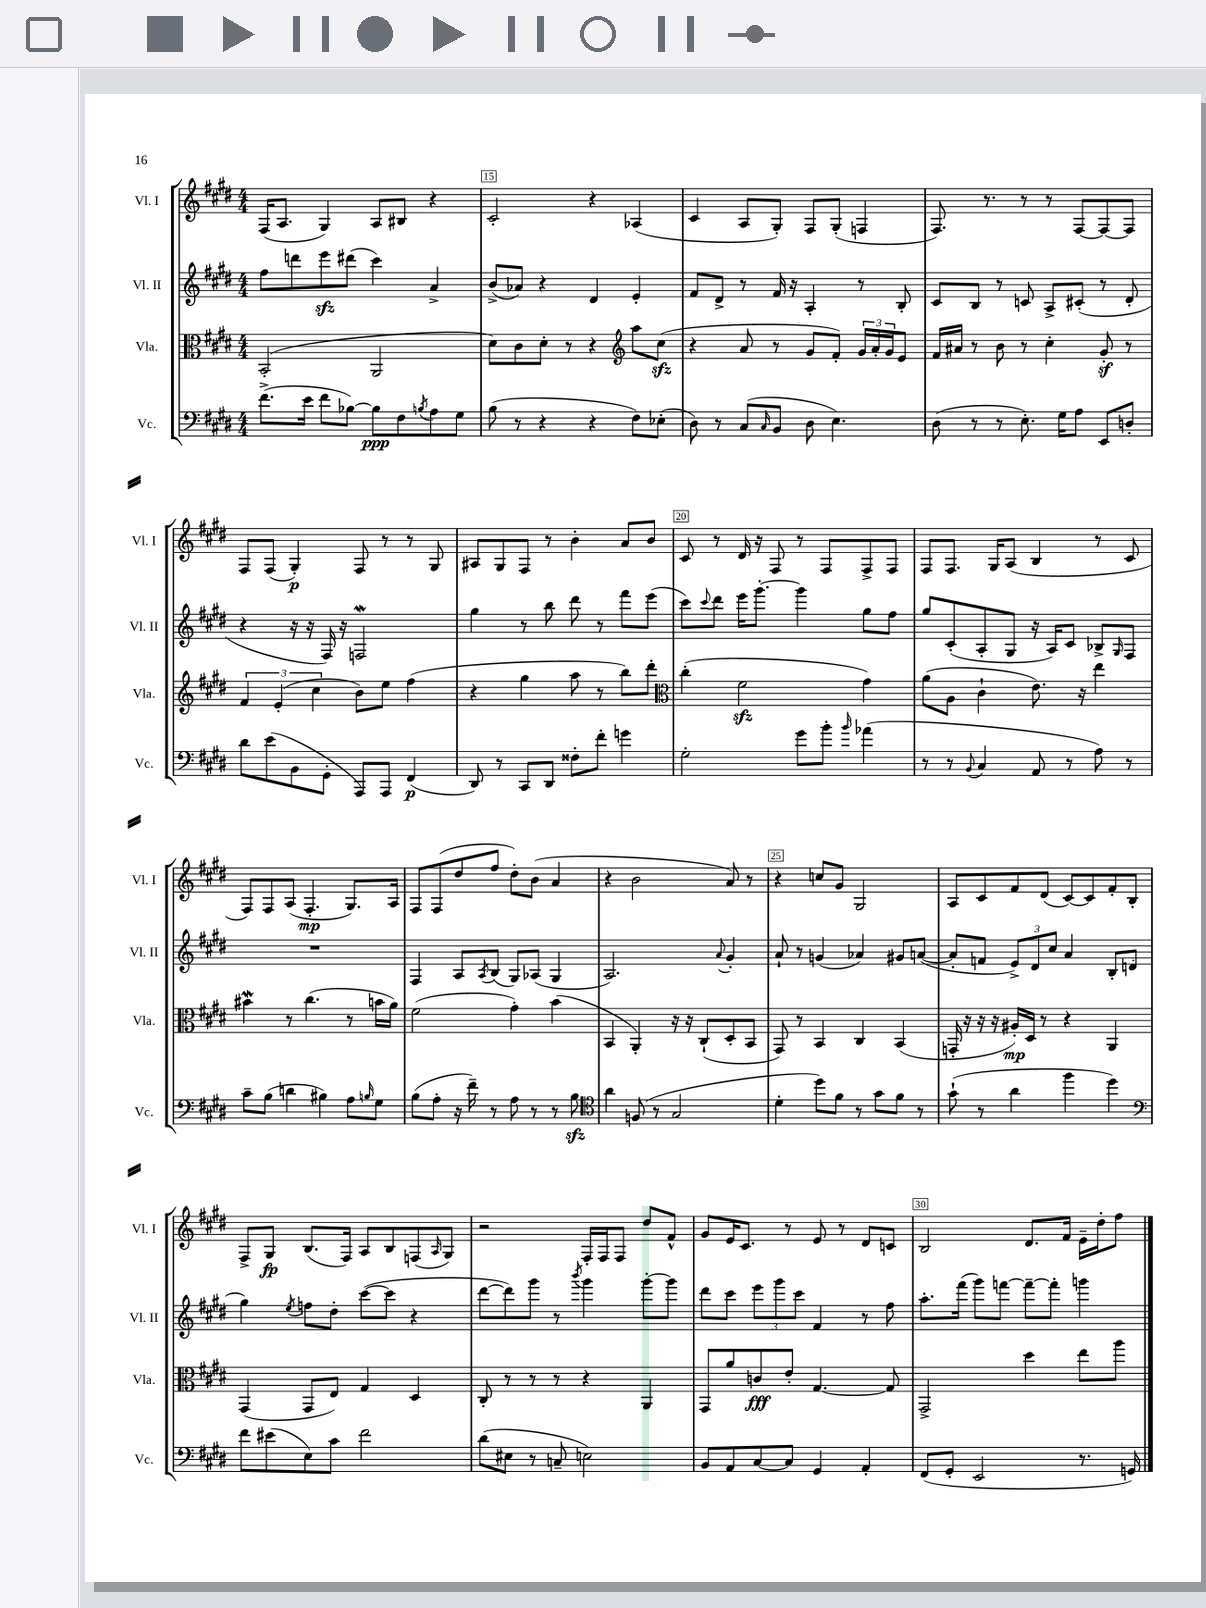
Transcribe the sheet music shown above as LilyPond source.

<<
\new StaffGroup <<
\new Staff = "s0" \with { instrumentName = "Vl. I" shortInstrumentName = "Vl. I" } {
    \clef treble \key e \major \numericTimeSignature \time 4/4
    fis16( a8. gis4) a8 bis8 r4 |
    cis'2-. r4 aes4( |
    cis'4 a8 gis8-.) fis8 gis8-.( f4 |
    fis8.) r8. r8 r8 fis8~ fis8~ fis8 |
    fis8 fis8( gis4-.\p) fis8 r8 r8 gis8 |
    ais8 gis8 fis8 r8 b'4-. a'8 b'8 |
    cis'8 r8 dis'16 r16 fis8 r8 fis8 fis8-> fis8 |
    fis8 fis8. gis16 a8( b4 r8 cis'8 |
    fis8) fis8 a8( fis4.-.\mp gis8.) a16 |
    fis8 fis8( dis''8 fis''8 dis''8-.) b'8( a'4 |
    r4 b'2 a'8) r8 |
    r4 c''8 gis'8 gis2 |
    a8 cis'8 fis'8 dis'8( cis'8~) cis'8 fis'8-. b8-. |
    fis8-> gis8\fp b8.( fis16) a8 b8 f8( \grace { a16 } gis8) |
    r2 fis16-. fis16 fis8 dis''8 fis'8-^ |
    gis'8 e'16 cis'8. r8 e'8 r8 dis'8 c'8 |
    b2 dis'8. fis'16 e'16-- dis''16-. fis''8 \bar "|." |
}
\new Staff = "s1" \with { instrumentName = "Vl. II" shortInstrumentName = "Vl. II" } {
    \clef treble \key e \major \numericTimeSignature \time 4/4
    fis''8 d'''8 e'''8\sfz dis'''8( cis'''4) a'4-> |
    b'8->( aes'8) r4 dis'4 e'4-. |
    fis'8 dis'8-> r8 fis'16 r16 a4-. r8 b8-. |
    cis'8 b8 r8 c'8 a8-> cis'8-.( r8 dis'8-. |
    r4 r16 r16 fis16) r16 f2\mordent |
    gis''4 r8 b''8 dis'''8 r8 fis'''8 e'''8( |
    cis'''8) \appoggiatura { cis'''8 } dis'''8 e'''16 gis'''8.~-. gis'''4 gis''8 fis''8 |
    gis''8 cis'8-.( a8-. gis8 r16 a16) cis'8 bes8-> \grace { gis16 } fis8 |
    R1 |
    fis4 a8 \acciaccatura { a8 } b8( gis8) aes8( gis4 |
    a2.) \appoggiatura { a'8 } gis'4-. |
    a'8-! r8 g'4( aes'4) gis'8 a'8~( |
    a'8-. f'8 \tuplet 3/2 { e'8->) dis'8 cis''8 } a'4 b8-. d'8( |
    gis''4) \acciaccatura { e''8 } f''8 dis''8-. cis'''8~( cis'''8 r4 |
    dis'''8~ dis'''8) gis'''8 r8 \acciaccatura { b'''8 } gis'''4 gis'''8~-. gis'''8 |
    dis'''8 cis'''8 \tuplet 3/2 { e'''8 gis'''8 cis'''8 } fis'4 r8 fis''8 |
    a''8.-. fis'''16( gis'''8) f'''8~ f'''8~-- f'''8-. g'''4 \bar "|." |
}
\new Staff = "s2" \with { instrumentName = "Vla." shortInstrumentName = "Vla." } {
    \clef alto \key e \major \numericTimeSignature \time 4/4
    b,2-.( a,2 |
    dis'8) cis'8 dis'8-. r8 r4 \clef treble a''8 cis''8\sfz( |
    r4 a'8 r8 gis'8 fis'8-.) \tuplet 3/2 { gis'16 a'16-. gis'16 } e'8 |
    fis'16 ais'16 r8 b'8 r8 cis''4-. gis'8-.\sf r8 |
    \tuplet 3/2 { fis'4 e'4-.( cis''4 } b'8) e''8 fis''4( |
    r4 gis''4 a''8 r8 b''8) dis'''8-. |
    \clef alto cis''4-.( fis'2\sfz gis'4) |
    a'8( a8 cis'4-! e'8.) r16 e''4 |
    bis'4\mordent r8 cis''4.( r8 b'16 a'16) |
    fis'2( gis'4-.) b'4( |
    b,4 a,4-.) r16 r16 cis8-!( dis8-. b,8 |
    gis,8) r8 b,4 cis4 b,4( |
    g,16-. r16 r16 r16 ais16-.\mp) dis16 r8 r4 a,4 |
    gis,4( gis,8 e8) gis4 dis4 |
    cis8-. r8 r8 r8 r4 a,4 |
    gis,8 a'8 c'8\fff e'8-. gis4.~ gis8 |
    gis,2-> dis''4 e''8 a''8 \bar "|." |
}
\new Staff = "s3" \with { instrumentName = "Vc." shortInstrumentName = "Vc." } {
    \clef bass \key e \major \numericTimeSignature \time 4/4
    fis'8.->( e'16 fis'8 bes8~) bes8\ppp fis8 \acciaccatura { b8 } a8 gis8 |
    b8( r8 r4 r4 fis8) ees8-.( |
    dis8) r8 cis8( \grace { cis16 } b,8 dis8 e4.) |
    dis8( r8 r8 e8.-.) gis16 a8 e,8 d8-. |
    dis'8 e'8( b,8 gis,8-. a,,8) a,,8 fis,4\p( |
    dis,8) r8 cis,8 dis,8 fisis8-. fis'8-. g'4 |
    gis2-. gis'8 b'8-. \grace { b'16 } aes'4( |
    r8 r8 \appoggiatura { b,8 } cis4 a,8 r8 a8) r8 |
    cis'8-- b8( d'4 bis4) a8 \grace { b16 } gis8 |
    b8( a8-. r16 fis'16--) r8 a8 r8 r8 b8\sfz |
    \clef tenor a'4 f8( r8 gis2 |
    dis'4-. dis''8) fis'8 r8 gis'8 fis'8 r8 |
    gis'8-!( r8 a'4 fis''4 dis''4) |
    \clef bass fis'8 eis'8( e8) cis'8 fis'2 |
    dis'8( eis8 r8 c8-- e2) |
    b,8 a,8 cis8~ cis8 gis,4 a,4-. |
    fis,8( gis,8-. e,2 r8. g,16) \bar "|." |
}
>>
>>
\layout { \context { \Score currentBarNumber = #14 \override BarNumber.break-visibility = ##(#f #t #t) barNumberVisibility = #(every-nth-bar-number-visible 5) \override BarNumber.stencil = #(make-stencil-boxer 0.1 0.3 ly:text-interface::print) } }
